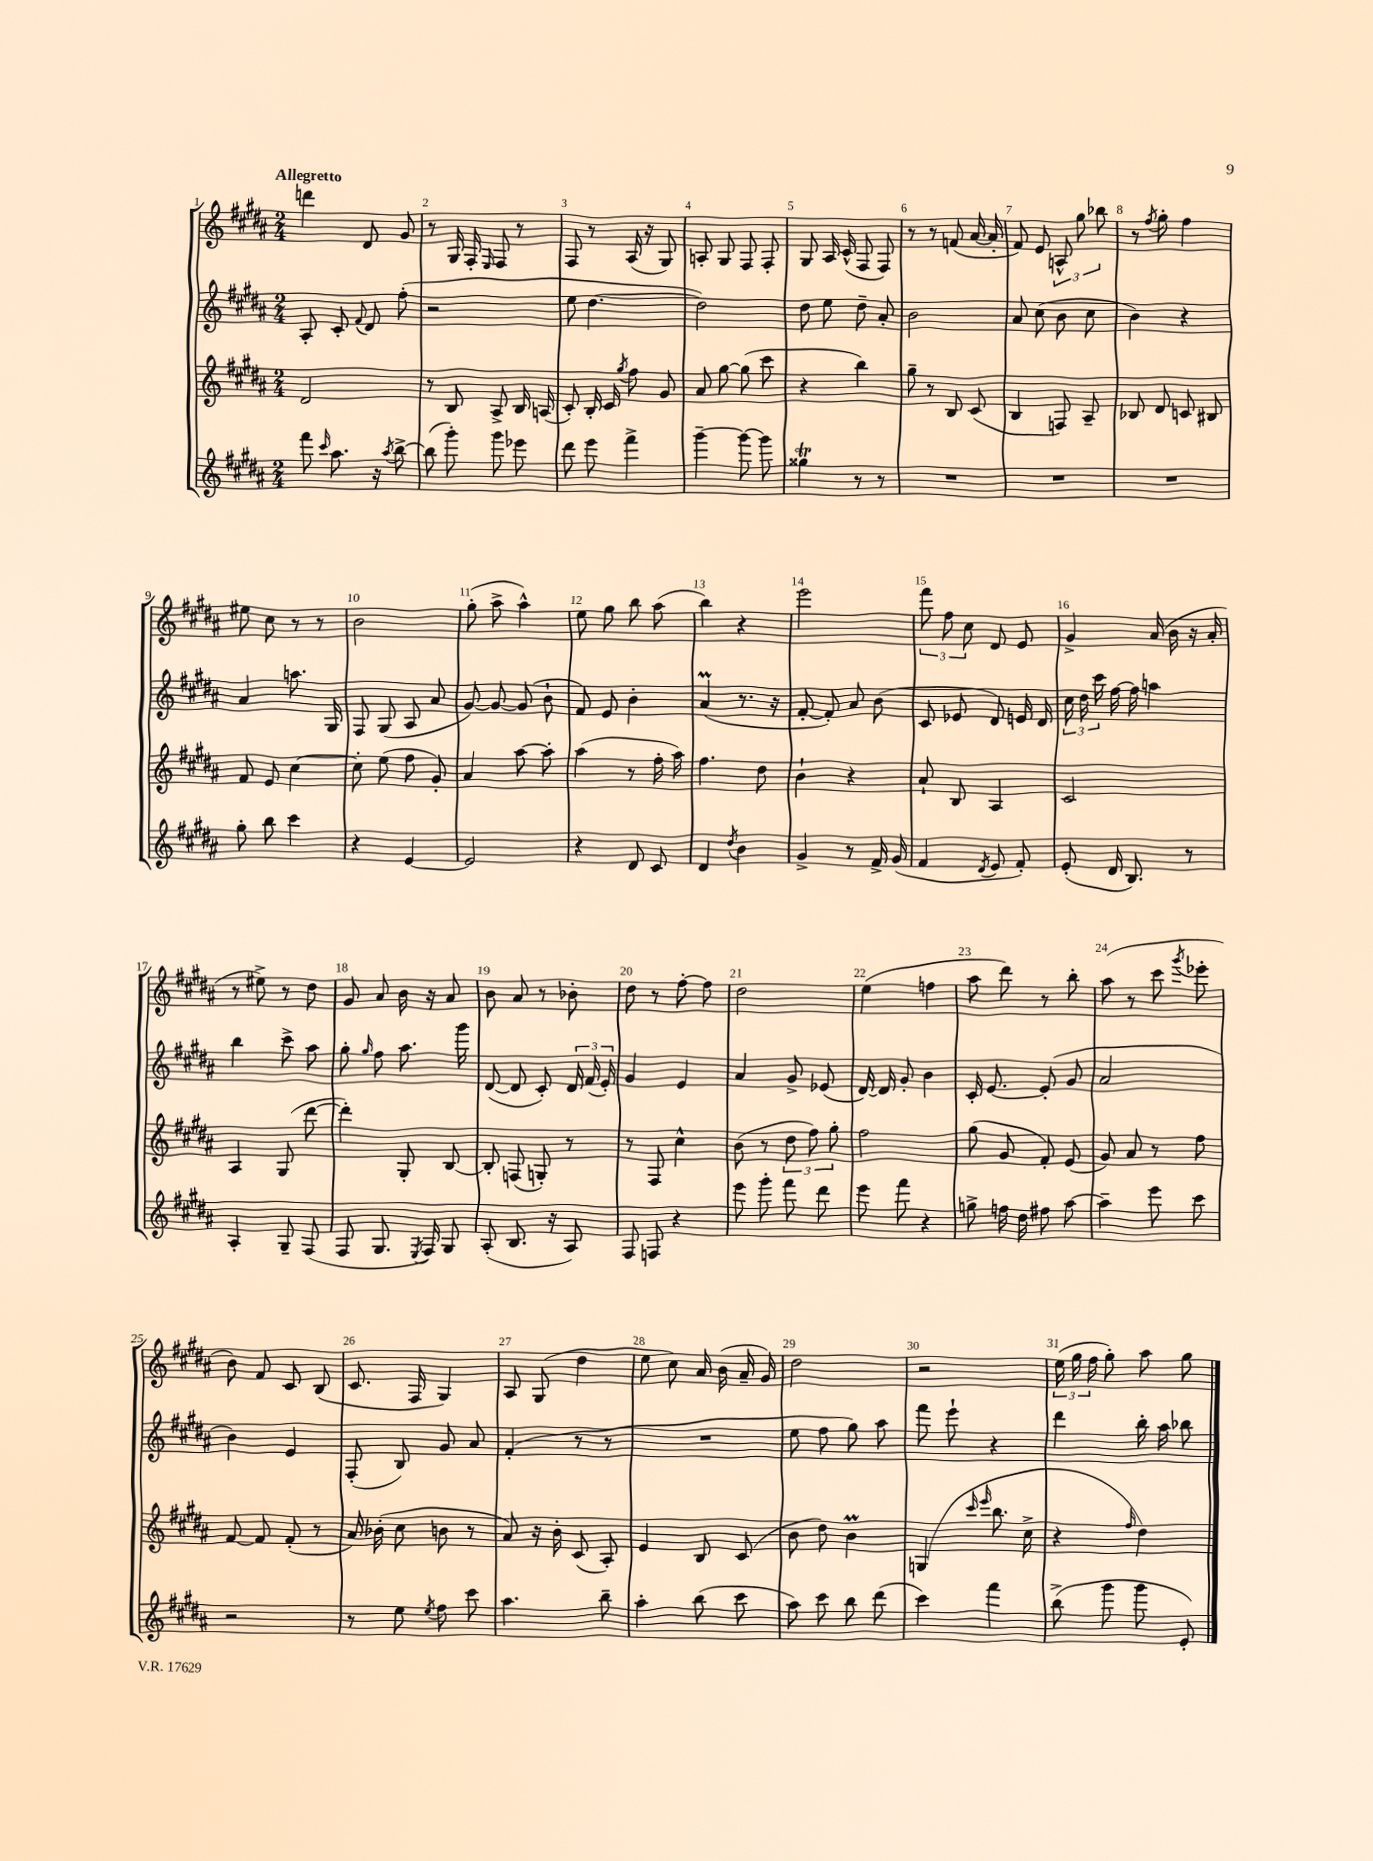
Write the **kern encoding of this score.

**kern	**kern	**kern	**kern
*staff4	*staff3	*staff2	*staff1
*clefG2	*clefG2	*clefG2	*clefG2
*k[f#c#g#d#a#]	*k[f#c#g#d#a#]	*k[f#c#g#d#a#]	*k[f#c#g#d#a#]
*M2/4	*M2/4	*M2/4	*M2/4
8fff#\	2d#/	8A#'/	4ddd\
16qqccc#/	.	.	.
8.aa#\	.	8c#'/	.
.	.	8qqf#/	.
.	.	8d#/	8d#/
16r	.	.	.
8qaa#/	.	.	.
[8bb^\	.	(8ff#'\	8g#/
=	=	=	=
(8bb\]	8r	2r	8r
8ggg#'\)	8B/	.	16G#/
.	.	.	16F#'/
.	.	.	16qqE/
8ggg#\	8A#^/	.	8F#/
8eee-\	16B/	.	8r
.	(16A/	.	.
=	=	=	=
8ddd#\	8c#'/)	8ee\	8F#/
8eee\	16B'/	[4.dd#\	8r
.	16c#/	.	.
.	8qgg#/	.	.
4fff#^\	8ff#\	.	(16A#/
.	.	.	16r
.	8g#/	.	8G#/)
=	=	=	=
[4ggg#~\	8a#/	2dd#\])	8A'/
.	[8gg#\	.	8G#/
8ggg#\_	(8gg#\]	.	8F#/
8ggg#\]	8ccc#\	.	8F#'/
=	=	=	=
4gg##\	4r	8dd#\	8G#/
.	.	8ee\	16A#/
.	.	.	(16c#^^/
8r	4bb\)	8dd#~\	8F#/
8r	.	8a#'/	8F#/)
=	=	=	=
2r	8gg#~\	2b\	8r
.	8r	.	8r
.	8B/	.	(8f/
.	(8c#/	.	[16a#/
.	.	.	16a#'/]
=	=	=	=
2r	4B/	8a#/	8f#/)
.	.	(8cc#\	8e/
.	8F/)	8b\	12A^^/
.	.	.	12gg#\
.	8A#~/	8cc#\	.
.	.	.	12bb-\
=	=	=	=
2r	8B-/	4b\)	8r
.	.	.	8qff#/
.	8d#/	.	8gg#'\
.	8c/	4r	4ff#\
.	8B#/	.	.
=	=	=	=
8gg#'\	8f#/	4a#/	8ee#\
8bb\	8e/	.	8cc#\
4ccc#\	[4cc#\	8.aa\	8r
.	.	.	8r
.	.	16G#/	.
=	=	=	=
4r	8cc#'\]	8F#/	2b\
.	(8ee\	(8G#/	.
[4e/	8ff#\	8A#/	.
.	8g#'/)	8a#/	.
=	=	=	=
2e/]	4a#/	[8g#/)	(8gg#'\
.	.	8g#/_	8aa#^\
.	[8aa#\	(8g#/]	4aa#^^\)
.	8aa#'\]	8b`\	.
=	=	=	=
4r	(4aa#\	8f#/)	8ee\
.	.	8e/	8gg#\
8d#/	8r	4b'\	8bb\
8c#/	16ff#'\	.	(8aa#\
.	16aa#\)	.	.
=	=	=	=
4d#/	4.ff#\	(4a#/	4bb\)
8qdd#/	.	.	.
4b\	.	8.r	4r
.	8dd#\	.	.
.	.	16r	.
=	=	=	=
4g#^/	4b`\	[8f#'/	2eee\
.	.	8f#'/])	.
8r	4r	8a#/	.
16f#^/	.	(8b\	.
(16g#/	.	.	.
=	=	=	=
4f#/	8a#`/	8c#/	12fff#\
.	.	.	12ff#\
.	8B/	8e-/	.
.	.	.	12cc#\
8qd#/	.	.	.
8e/	4A#/	8d#/)	8d#/
8f#'/)	.	16e/	8e/
.	.	16d#/	.
=	=	=	=
(8e'/	2c#/	24cc#\	4g#^/
.	.	24dd#\	.
.	.	24ccc#\	.
16d#/	.	[16ff#\	.
8.B/)	.	16ff#\]	.
.	.	4aa\	(16a#/
.	.	.	16b\
8r	.	.	16r
.	.	.	16a#'/
=	=	=	=
4A#'/	4A#/	4bb\	8r
.	.	.	8ee#^\)
8G#~/	(8G#/	8ccc#^\	8r
(8F#/	[8ddd#\	8aa#\	8dd#\
=	=	=	=
8F#/	4ddd#'\])	8gg#'\	8g#/
.	.	16qqgg#/	.
8.G#/	.	8ff#\	8a#/
.	8G#'/	8.aa#\	16b\
8qE/	.	.	.
16F#/)	.	.	16r
8G#/	[8B/	.	8a#/
.	.	16ggg#\	.
=	=	=	=
(8A#'/	8B'/]	([8d#/	8b\
8.B/	(8F/	8d#/]	8a#/
.	8G'/)	8c#'/)	8r
16r	.	.	.
8A#/)	8r	24d#/	8b-'\
.	.	(24f#/	.
.	.	24e'/)	.
=	=	=	=
8F#/	8r	4g#/	8dd#\
8F/	8F#/	.	8r
4r	4cc#^^\	4e/	[8ff#'\
.	.	.	8ff#\]
=	=	=	=
8eee\	(8b\	4a#/	2dd#\
8ggg#'\	8r	.	.
8fff#\	12dd#\	8g#^/	.
.	12ff#\)	.	.
8ddd#\	.	(8e-/	.
.	12gg#'\	.	.
=	=	=	=
8eee\	2ff#\	[16d#/)	(4ee\
.	.	16d#/]	.
8fff#\	.	8g#'/	.
4r	.	4b\	4ff\
=	=	=	=
8gg^\	(8gg#\	16c#'/	8aa#\
.	.	[8.e/	.
16ff\	8g#/	.	8ddd#\)
16dd#\	.	.	.
8ff#\	8f#'/)	(8e'/]	8r
[8aa#\	(8e/	8g#/	8bb'\
=	=	=	=
4aa#~\]	8g#/)	2a#/	(8aa#\
.	8a#/	.	8r
8eee\	8r	.	8ccc#\
.	.	.	8qggg#/
8ccc#\	8ff#\	.	8eee-'\
=	=	=	=
2r	[8f#/	4b\)	8b\)
.	8f#/]	.	8f#/
.	(8f#'/	4e/	8c#/
.	8r	.	(8B/
=	=	=	=
8r	16a#/)	(8F#'/	8.c#/
.	(16b-'\	.	.
8ee\	8cc#\	8B/)	.
.	.	.	16F#/
8qee/	.	.	.
8ff#\	8b\	8g#/	4G#/)
8ccc#\	8r	8a#/	.
=	=	=	=
4.aa#\	8a#/)	(4f#'/	8A#/
.	16r	.	(8G#/
.	16b'\	.	.
.	(8c#/	8r	4dd#\
8bb~\	8A#'/)	8r	.
=	=	=	=
4aa#'\	4e/	2r	8ee\
.	.	.	8cc#\)
(8bb\	8B/	.	16a#/
.	.	.	(16b\
8ccc#\	(8c#/	.	16a#~/
.	.	.	16g#/)
=	=	=	=
8aa#\)	8b\	8ee\	2dd#\
8ccc#\	8dd#\)	8ff#\	.
8bb\	4b\	8gg#\)	.
(8ddd#\	.	8aa#\	.
=	=	=	=
4ccc#\)	(4G/	8fff#\	2r
.	.	8eee`\	.
.	16qqccc#/	.	.
.	16qqeee/	.	.
4fff#\	8.bb\	4r	.
.	16cc#^\	.	.
=	=	=	=
(8bb^\	4r	4ddd#\	(24ee\
.	.	.	24gg#\
.	.	.	24ff#\
8ggg#\	.	.	8gg#'\)
.	16qqff#/	.	.
8ggg#\	4dd#\)	16bb'\	8aa#\
.	.	16aa#\	.
8e'/)	.	8bb-\	8gg#\
==	==	==	==
*-	*-	*-	*-
